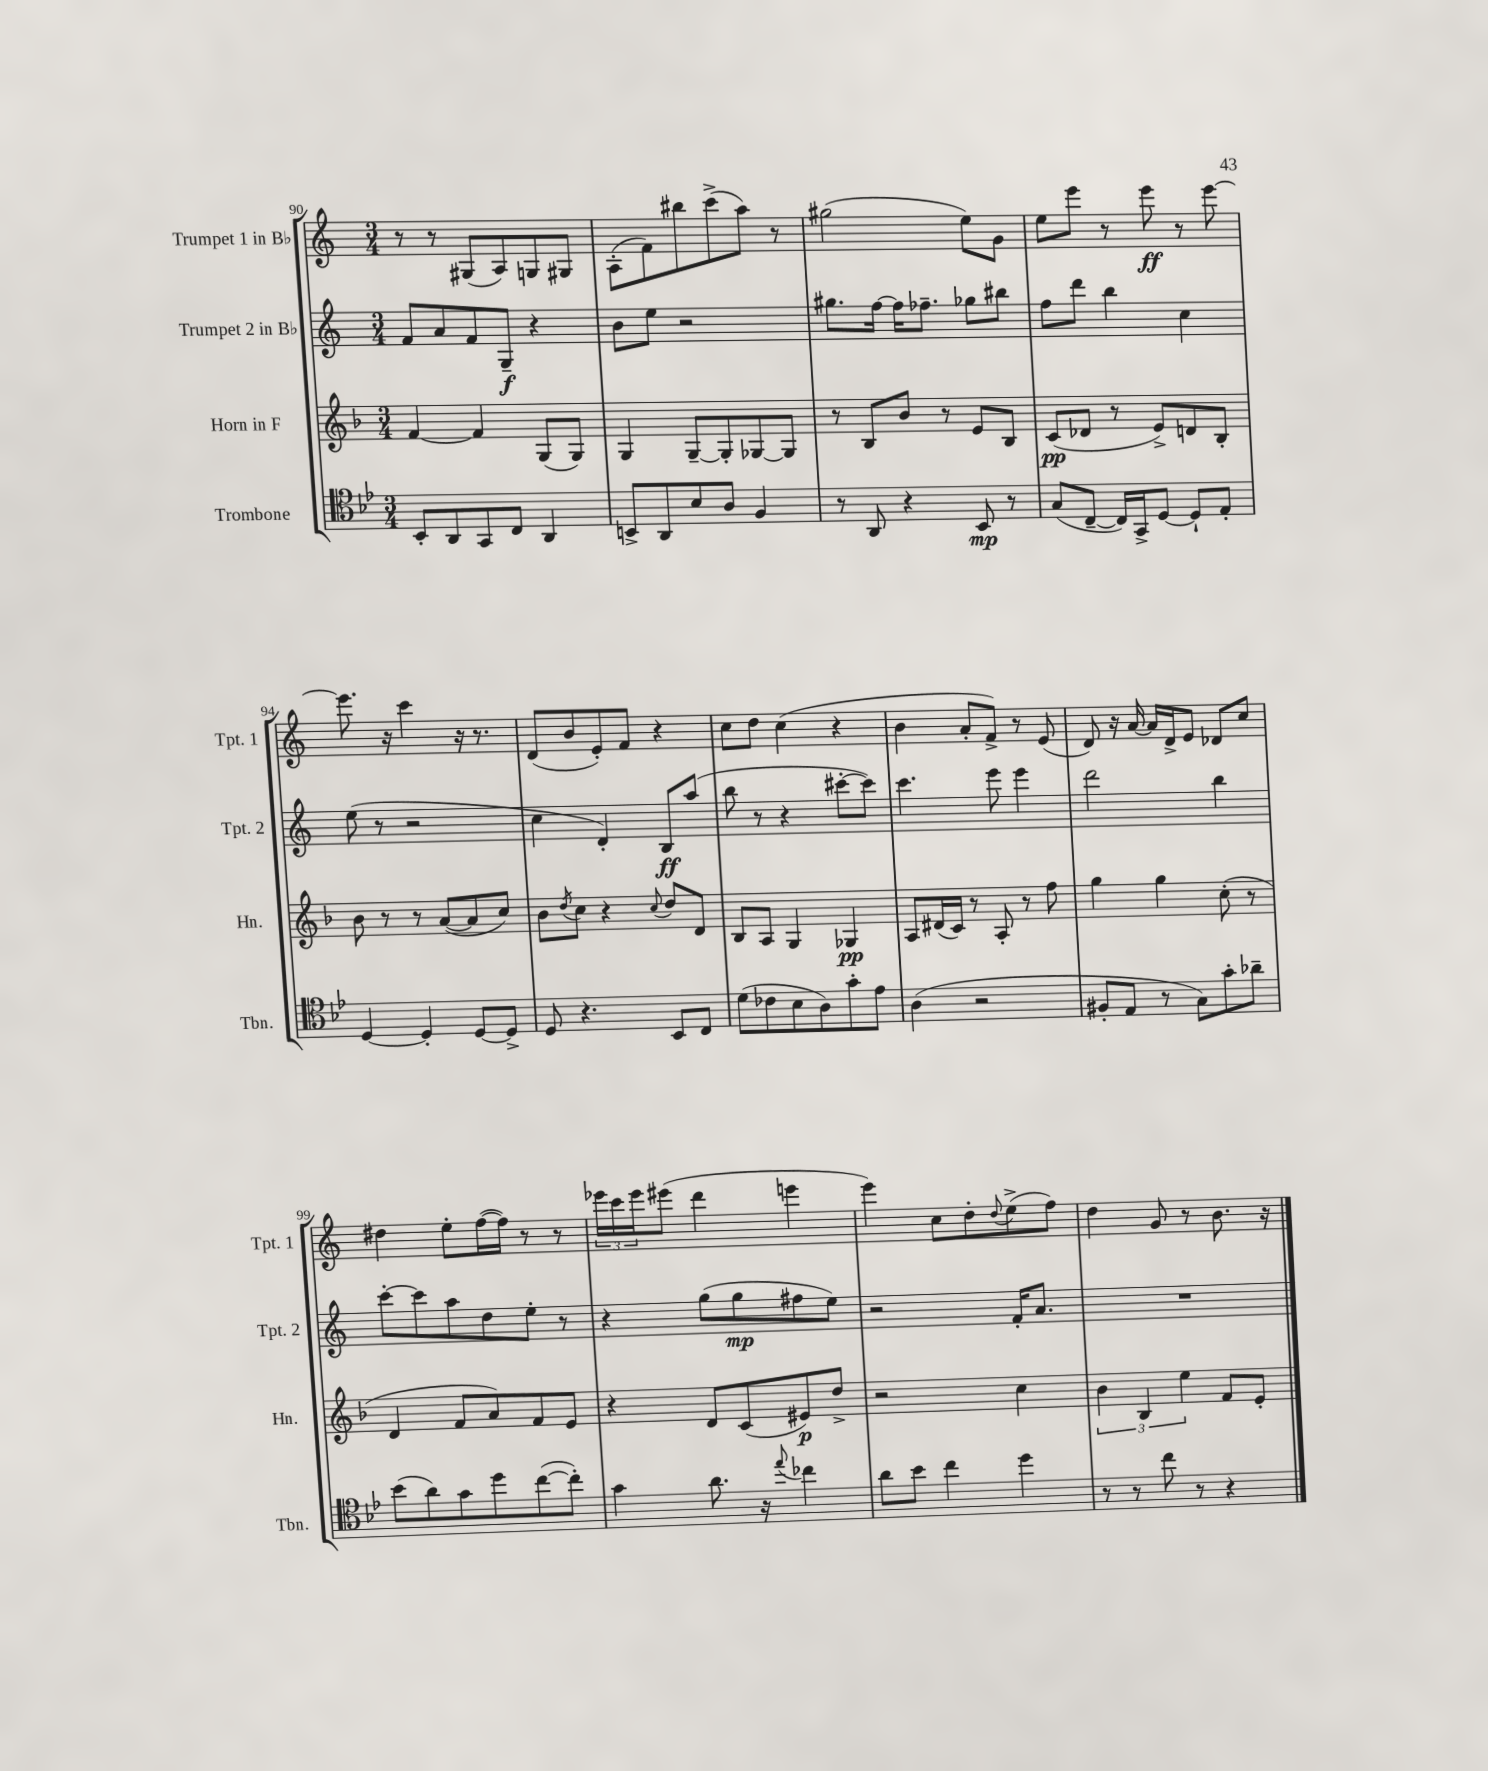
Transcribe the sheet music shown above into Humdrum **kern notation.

**kern	**kern	**kern	**kern
*staff4	*staff3	*staff2	*staff1
*clefC4	*clefG2	*clefG2	*clefG2
*k[b-e-]	*k[b-]	*k[]	*k[]
*M3/4	*M3/4	*M3/4	*M3/4
8BB-'	[4f	8f	8r
8AA	.	8a	8r
8GG	4f]	8f	(8G#
8C	.	8G~	8A)
4AA	(8G	4r	8G
.	8G)	.	8G#
=	=	=	=
8BB^	4G	8b	(8A'
8AA	.	8ee	8f)
8B-	[8G~	2r	8bb#
8A	8G']	.	(8ccc^
4F	[8G-	.	8aa)
.	8G-]	.	8r
=	=	=	=
8r	8r	8.gg#	(2gg#
8AA	8B-	.	.
.	.	[16ff	.
4r	8b-	16ff]	.
.	.	8.ff-~	.
.	8r	.	.
8BB-	8e	8gg-	8ee)
8r	8B-	8bb#	8g
=	=	=	=
(8G	(8c	8ff	8ee
[8C~	8d-	8ddd	8eee
16C])	8r	4bb	8r
16GG^	.	.	.
[8D	8e^)	.	8eee
8D`]	8d	4cc	8r
8E-'	8B-'	.	[8eee
=	=	=	=
[4D	8b-	(8ee	8.eee]
.	8r	8r	.
.	.	.	16r
4D']	8r	2r	4ccc
.	([8a	.	.
[8D	8a]	.	16r
.	.	.	8.r
8D^]	8cc)	.	.
=	=	=	=
8D	8b-	4cc	(8d
.	8qdd	.	.
4.r	8cc	.	8b
.	4r	4d')	8e')
.	.	.	8f
.	8qqcc	.	.
8BB-	8dd	8B	4r
8C	8d	(8aa	.
=	=	=	=
(8d	8B-	8bb	8cc
8c-	8A	8r	8dd
8B-	4G	4r	(4cc
8A)	.	.	.
8g'	4G-	[8ccc#'	4r
8e-	.	8ccc#])	.
=	=	=	=
(4A	8A	4.ccc	4b
.	(16d#	.	.
.	16c)	.	.
2r	8r	.	8a'
.	8A'	8eee	8f^)
.	8r	4eee	8r
.	8ff	.	(8e
=	=	=	=
8F#'	4gg	2ddd	8d)
8E-	.	.	16r
.	.	.	[16a
8r	4gg	.	16a]
.	.	.	16d^
8G)	.	.	8e
8g'	(8cc'	4bb	8d-
8a-~	8r	.	8cc
=	=	=	=
(8b-	4d	[8ccc'	4dd#
8a)	.	8ccc]	.
8g	8f	8aa	8ee'
8dd	8a)	8dd	([16ff
.	.	.	16ff])
([8cc	8f	8ee'	8r
8cc'])	8e	8r	8r
=	=	=	=
4g	4r	4r	24eee-
.	.	.	24ccc
.	.	.	24eee-
.	.	.	(8eee#
8.a	8d	(8gg	4ddd
.	(8c	8gg	.
16r	.	.	.
8qqee-	.	.	.
4cc-	8e#)	8ff#	4eee
.	8dd^	8ee)	.
=	=	=	=
8a	2r	2r	4eee)
8b-	.	.	.
4cc	.	.	8cc
.	.	.	8dd'
.	.	.	8qqdd
4dd	4cc	16f'	(8ee^
.	.	8.a	.
.	.	.	8ff)
=	=	=	=
8r	6b-	2.r	4dd
8r	.	.	.
.	6B-	.	.
8cc	.	.	8g
.	6ee	.	.
8r	.	.	8r
4r	8f	.	8.b
.	8e'	.	.
.	.	.	16r
==	==	==	==
*-	*-	*-	*-
